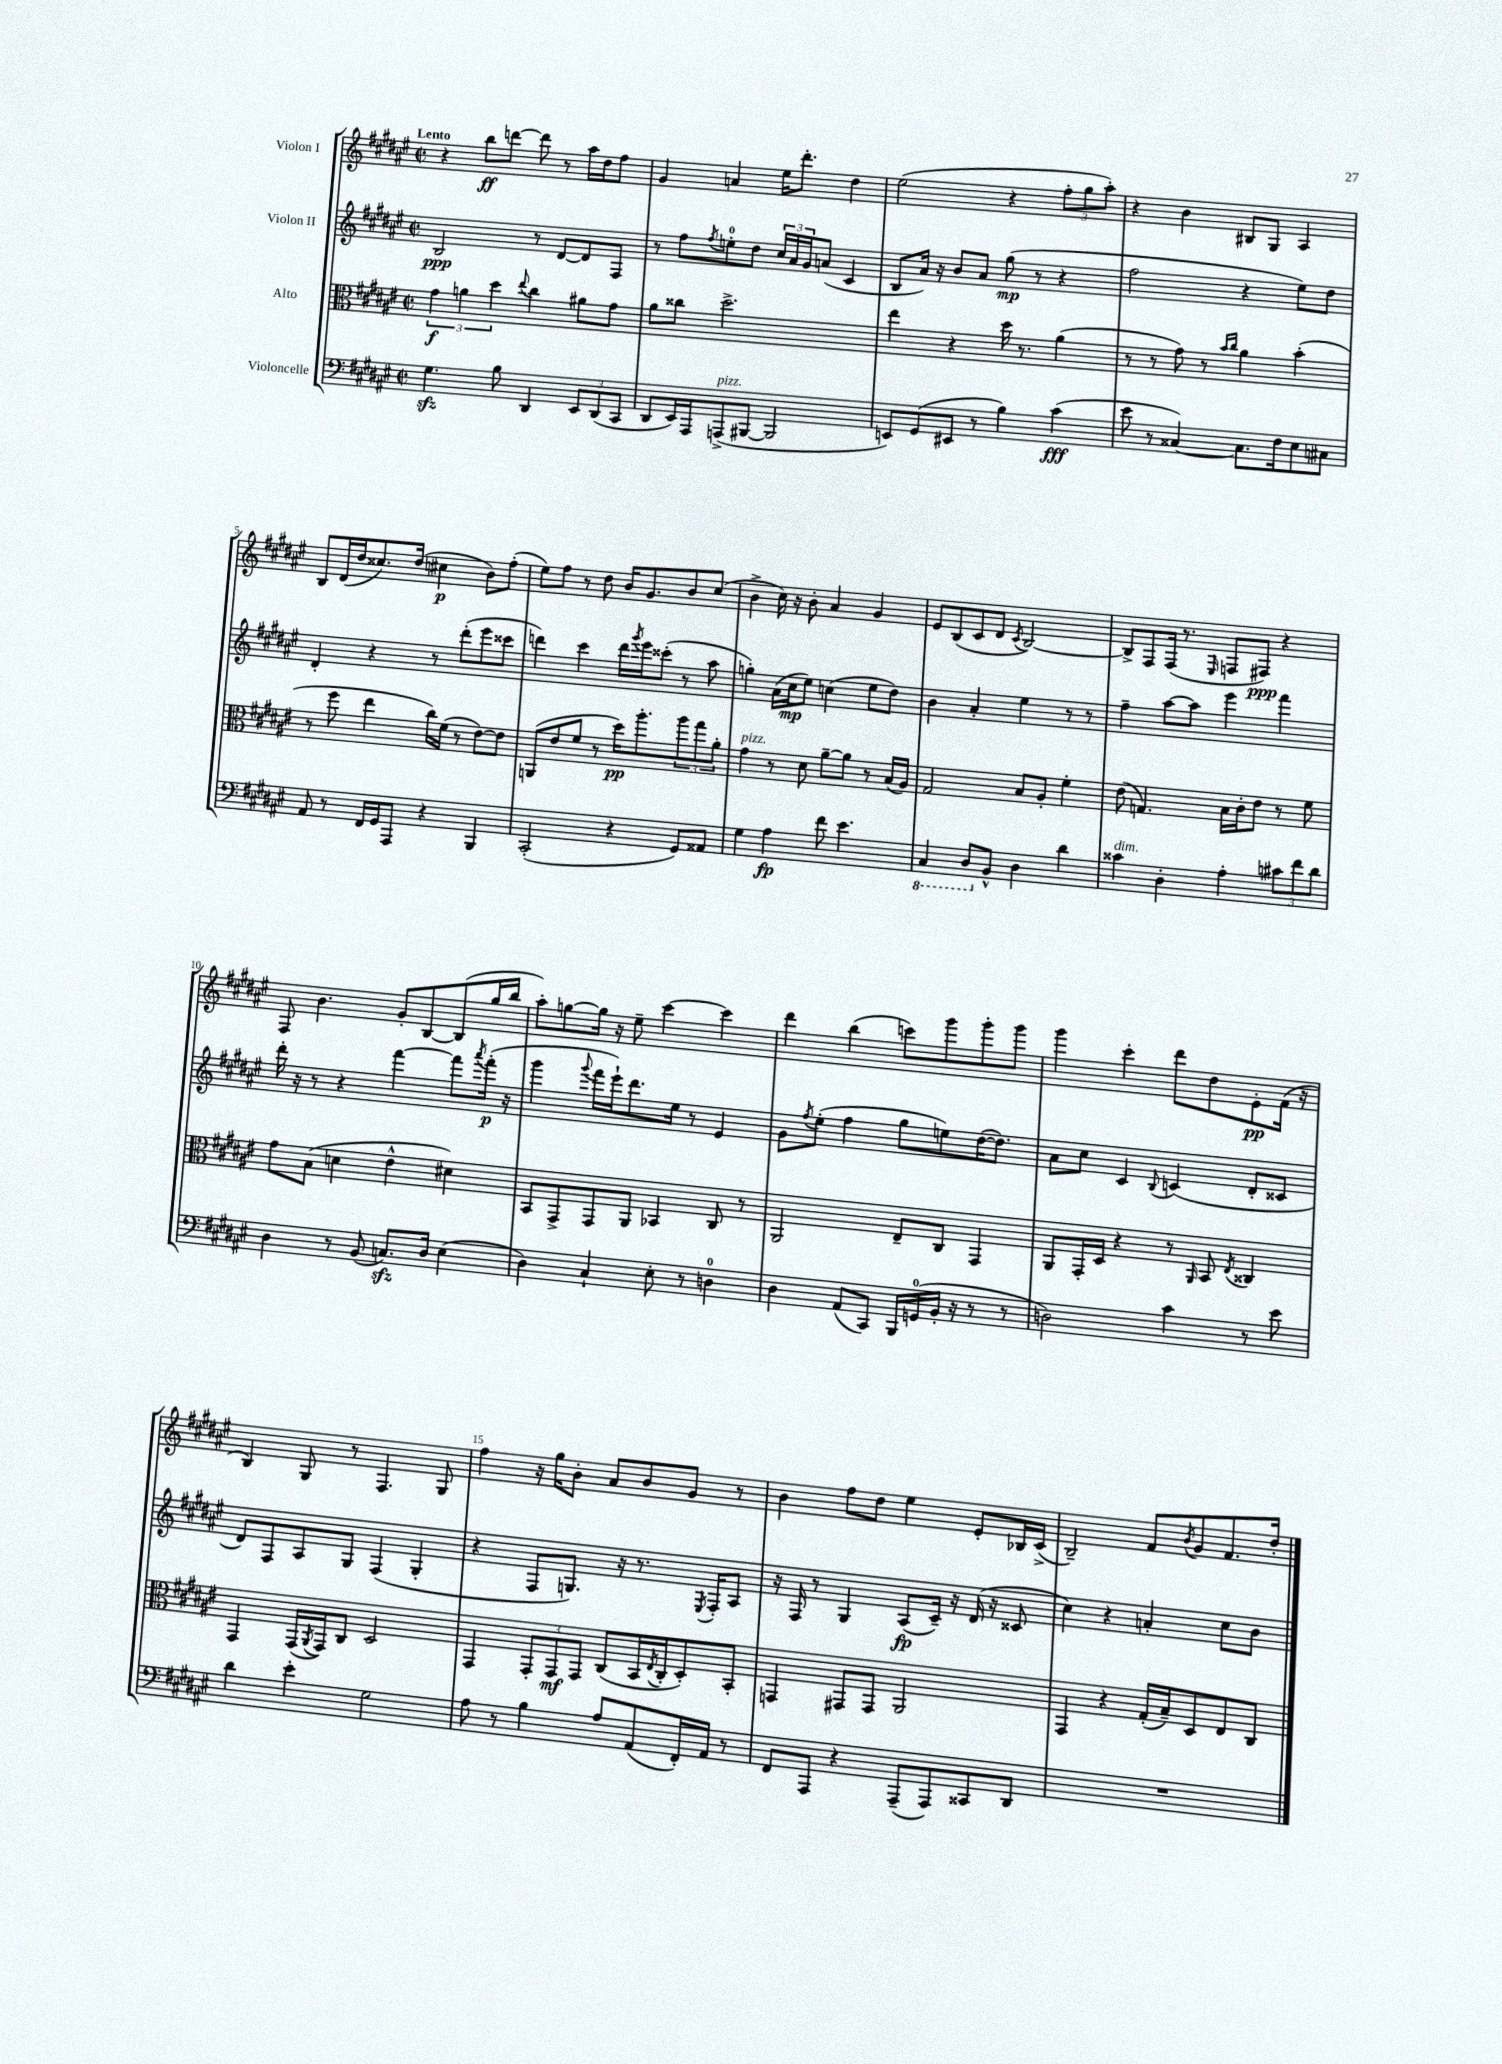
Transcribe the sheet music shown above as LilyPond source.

<<
\new StaffGroup <<
\new Staff = "s0" \with { instrumentName = "Violon I" } {
    \clef treble \key fis \major \defaultTimeSignature \time 2/2 \tempo "Lento"
    r4 b''8\ff d'''8~ d'''8 r8 ais''16 dis''16 fis''8 |
    gis'4 a'4 eis''16 dis'''8.-. dis''4 |
    eis''2( r4 \tuplet 3/2 { fis''8-. gis''8 ais''8-.) } |
    r4 b'4 bis8 gis8 ais4 |
    b8 dis'16( dis''16 cisis''8.) dis''16( cis''4\p b'8) fis''8-.( |
    eis''8) fis''8 r8 dis''8 b'16 gis'8. b'8 cis''8( |
    b'4-> cis''16) r16 b'8-. ais'4 gis'4 |
    eis'8 b8( cis'8 dis'8 \acciaccatura { cis'8 } b2~) |
    b8-> fis8 fis16( r8. \grace { eis16 } f8 fis8\ppp) r4 |
    fis8 b'4. gis'8-. b8~ b8( gis''16 b''16 |
    ais''8-.) g''8~ g''16 r16 eis''8-- cis'''4~ cis'''4 |
    dis'''4 b''4( c'''8) gis'''8 gis'''8-. gis'''8 |
    gis'''4 cis'''4-. dis'''8 dis''8 eis'8-.\pp fis'16( r16 |
    b4) gis8 r8 fis4. gis8 |
    fis''4 r16 gis''16 b'8-. ais'8 b'8 gis'8 r8 |
    b'4 fis''8 dis''8 eis''4 eis'8-. bes16 cis'16->( |
    b2--) fis'8 \acciaccatura { b'8 } gis'8 fis'8. dis''16-. \bar "|." |
}
\new Staff = "s1" \with { instrumentName = "Violon II" } {
    \clef treble \key fis \major \defaultTimeSignature \time 2/2
    b2\ppp r8 dis'8~ dis'8 fis8 |
    r8 fis''8 \acciaccatura { fis''8 } e''8-0-. dis''8 \tuplet 3/2 { cis''16 ais'16 gis'16 } a'8( cis'4 |
    b8 ais'16) r16 b'8 ais'8 gis''8\mp( r8 r4 |
    fis''2 r4 eis''8) dis''8 |
    dis'4-. r4 r8 dis'''8-.( eis'''8 cisis'''8 |
    d'''4) cis'''4 d'''16 \acciaccatura { gis'''8 } eis'''16 cisis'''8-.( r8 ais''8 |
    g''4-.) ais'16( cis''16\mp eis''8) c''4( eis''8 dis''8) |
    b'4 ais'4-. eis''4 r8 r8 |
    fis''4-- ais''8~ ais''8 eis'''4 fis'''4 |
    dis'''16-. r16 r8 r4 fis'''4~ fis'''8 \acciaccatura { ais'''8 } fis'''16-.\p( r16 |
    gis'''4 \appoggiatura { gis'''8 } fis'''16 eis'''16-!) dis'''8. eis''16 r8 eis'4 |
    gis'8 \acciaccatura { fis''8 } eis''8-.( fis''4 gis''8 e''8) dis''16~( dis''8.) |
    ais'8 cis''8 cis'4 \appoggiatura { b8 } c'4( dis'8-. cisis'8 |
    dis'8) fis8 ais8 gis8 fis4( gis4-. |
    r4 fis8 g8.) r16 r8. \acciaccatura { eis8 } fis16-. ais8 |
    r16 fis16 r8 gis4 ais8\fp( cis'16--) r16 dis'16( r16 cisis'8 |
    cis''4) r4 a'4-. cis''8 b'8 \bar "|." |
}
\new Staff = "s2" \with { instrumentName = "Alto" } {
    \clef alto \key fis \major \defaultTimeSignature \time 2/2
    \tuplet 3/2 { gis'4\f a'4 dis''4 } \appoggiatura { eis''8 } cis''4 ais'8 gis'8 |
    ais'8 cisis''8 dis''2.-> |
    eis''4 r4 dis''16 r8. ais'4( |
    r8 r8 gis'8) r8 \grace { b'16 cis''16 } ais'4 b'4-.( |
    r8 fis''8 eis''4 cis''16) fis'16( r8 eis'8~) eis'8 |
    a,8( eis'8 fis'8 r8 dis''16\pp) ais''8.-. \tuplet 3/2 { ais''8 gis''8 ais'8-. } |
    gis'4^\markup { \italic "pizz." } r8 dis'8 ais'8~-- ais'8 r8 b16( ais16) |
    gis2 b8 ais8-. fis'4-. |
    eis'8( g4.) b16 cis'16-. eis'8 r8 fis'8 |
    gis'8 b8( d'4 eis'4-^ dis'4) |
    b,8 gis,8-> gis,8 ais,8 bes,4 cis8 r8 |
    ais,2 eis8-- cis8 gis,4 |
    ais,8 gis,16-. dis16 r4 r8 \grace { ais,16 } b,8 \acciaccatura { eis8 } cisis4 |
    gis,4 gis,16( \acciaccatura { ais,8 } gis,16) cis8 dis2 |
    gis,4 \tuplet 3/2 { gis,8-. gis,8\mf gis,8 } cis8( b,16 \acciaccatura { eis8 } cis16-. dis8-.) b,8-. |
    g,4 gis,8 gis,8 ais,2 |
    gis,4 r4 gis16-.( b16--) dis8 eis8 cis8 \bar "|." |
}
\new Staff = "s3" \with { instrumentName = "Violoncelle" } {
    \clef bass \key fis \major \defaultTimeSignature \time 2/2
    gis4.\sfz b8 dis,4 \tuplet 3/2 { eis,8 dis,8( cis,8 } |
    dis,8 eis,16) ais,,16 a,,8->^\markup { \italic "pizz." }( bis,,8~ bis,,2 |
    e,8) gis,8( eis,8 r8 b4) cis'4\fff( |
    eis'8 r8 cisis4~) cisis8. fis16 eis8 cis8 |
    ais,8 r8 fis,16 gis,16 ais,,8 r4 b,,4 |
    cis,2-.( r4 gis,8) aisis,8 |
    gis4 ais4\fp fis'8 eis'4. |
    \ottava #-1 cis,4 dis,8 \ottava #0 b,8-^ dis4 dis'4 |
    cisis'4^\markup { \italic "dim." } dis4-. ais4-. \tuplet 3/2 { cis'8 fis'8 dis'8 } |
    dis4 r8 b,8( c8.\sfz) dis16 eis4( |
    dis4) cis4-! eis8-. r8 d4-0 |
    dis4 ais,8( cis,8) b,,16 g,16-0( b,16-. r16 r8 r8 |
    d2) cis'4 r8 eis'8 |
    dis'4 eis'4-. gis2 |
    ais8 r8 b4 ais8 ais,8( fis,16-.) ais,16 r8 |
    fis,8 ais,,8 r4 ais,,8--( ais,,8) cisis,8 dis,8 |
    R1 \bar "|." |
}
>>
>>
\layout { \context { \Score \override BarNumber.break-visibility = ##(#f #t #t) barNumberVisibility = #(every-nth-bar-number-visible 5) } }
